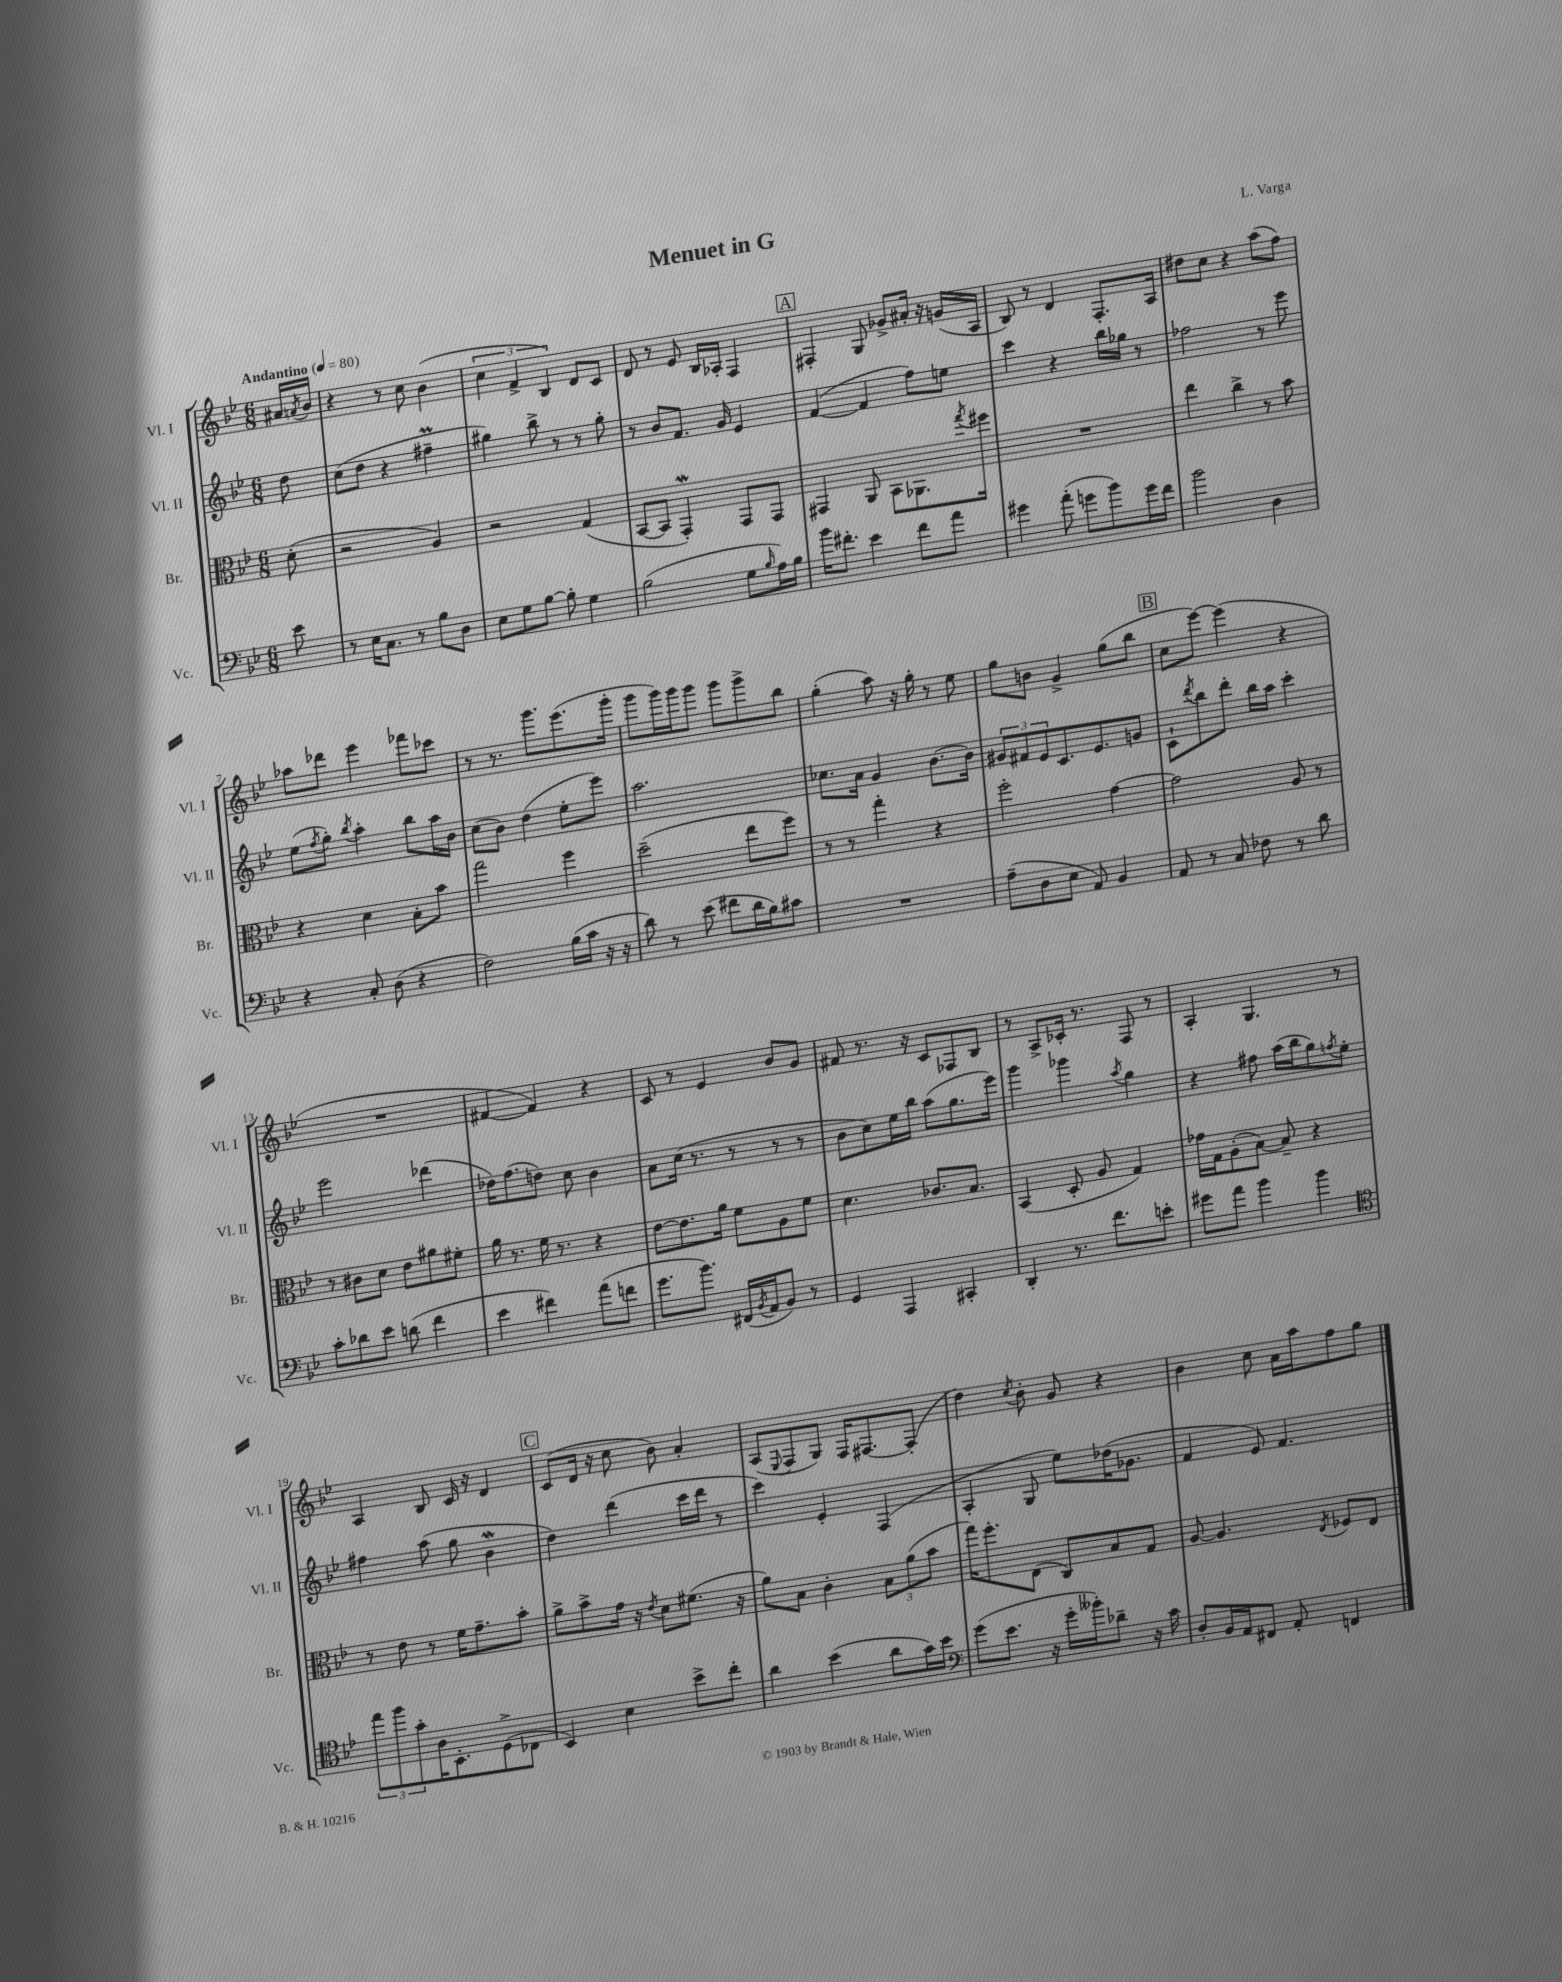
\header { title = "Menuet in G" composer = "L. Varga" }
<<
\new StaffGroup <<
\new Staff = "s0" \with { instrumentName = "Vl. I" shortInstrumentName = "Vl. I" } {
    \clef treble \key bes \major \numericTimeSignature \time 6/8 \partial 8 \tempo "Andantino" 4 = 80
    ais'16 \acciaccatura { a'8 } bes'16 |
    r4 r8 c''8 bes'4( |
    \tuplet 3/2 { c''4 f'4-> bes4) } d'8 c'8 |
    d'8 r8 ees'8 bes16 aes16-. f4 |
    \mark \markup { \box "A" } fis4-. g8 ges'8-> ais'16-. r16 g'16( a16 |
    bes8) r8 d'4 f8.-. a16 |
    dis''8 c''8 r4 a''8( f''8) |
    aes''8 des'''8 ees'''4 fes'''8 ces'''8 |
    r8 r8. g'''8. ees'''8.( g'''16-. |
    g'''8 g'''16) g'''16 g'''8 g'''8 g'''8-> bes''8 |
    g''4-.( a''8) r16 g''16-. r8 ees''8 |
    g''8 b'8 g'4-> g''8( bes''8 |
    \mark \markup { \box "B" } c''8 ees'''8~) ees'''4( r4 |
    R2. |
    fis'4~ fis'4) r4 |
    c'8 r8 ees'4 bes'8 g'8 |
    fis'8 r8. r16 c'8 fes8 bes8 |
    r8 a8-> ces'16-. r8. f8 r8 |
    a4-. g4. r8 |
    a4 bes8 c'16 r16 d'4 |
    \mark \markup { \box "C" } c'8( d'16 r16 c''8 bes'8) a'4-. |
    a8( \appoggiatura { ees8 } f8 g8) f16 fis8.~ fis8-.( |
    d''4) \acciaccatura { c''8 } bes'8-. g'8 r4 |
    bes'4 c''8 a'16 a''16 f''8 g''8 \bar "|." |
}
\new Staff = "s1" \with { instrumentName = "Vl. II" shortInstrumentName = "Vl. II" } {
    \clef treble \key bes \major \numericTimeSignature \time 6/8 \partial 8
    d''8 |
    c''8( d''8 r4 fis''4--\prall |
    gis''4) bes''8-> r8 r8 gis''8-. |
    r8 bes'8 f'8. g'16 ees'4 |
    \mark \markup { \box "A" } f'4~( f'4 f''8) e''8 |
    c'''4 r4 bes''16 ges''16 r8 |
    fes''2 r8 ees'''8 |
    ees''8( \acciaccatura { f''8 } g''8-.) \acciaccatura { bes''8 } a''4-. bes''8 a''16 bes'16 |
    c''8( bes'8) d''4( ees''8-. ees'''8) |
    a''2. |
    ces''8. a'16 g'4 bes'8.~ bes'16 |
    \tuplet 3/2 { gis'8 fis'8 ees'8 } c'8. ees'8. g'8 |
    \mark \markup { \box "B" } c'8-! \acciaccatura { d'''8 } bes''8 d'''8-. bes''16 a''16 c'''4-. |
    ees'''2 des'''4( |
    des''16) f''8.( d''8) c''8 bes'4 |
    a'8 c''16( r8. r8 r8 r8 |
    bes'8 c''8) ees''16 bes''16 a''8( g''8. ees'''16) |
    g'''4 ges'''4 \acciaccatura { a''8 } g''4 |
    r4 fis''8 a''16( bes''16 g''8) \acciaccatura { f''8 } ees''8-. |
    fis''4 a''8( g''8 bes'4\mordent |
    \mark \markup { \box "C" } d''4) d'''4( c'''16 d'''16 r8 |
    c'''4) ees'4-. f4( |
    a4-. g8 ees''8) des''16( ges'8. |
    f'4 ees'8) f'4. \bar "|." |
}
\new Staff = "s2" \with { instrumentName = "Br." shortInstrumentName = "Br." } {
    \clef alto \key bes \major \numericTimeSignature \time 6/8 \partial 8
    d'8-.( |
    r2 a4) |
    r2 g4( |
    bes,8~ bes,8 g,4-.\mordent) g,8 g,8 |
    \mark \markup { \box "A" } gis,4 a,8 bes,8 aes,8. \acciaccatura { g''8 } fis''16 |
    R2. |
    ees''4 c''4-> r8 bes'8 |
    r4 d'4 bes8-. bes'8 |
    g''2 f''4 |
    d''2--( ees''8 f''8) |
    r8 r8 g''4-. r4 |
    f''2-. g'4~ |
    \mark \markup { \box "B" } g'2 a8 r8 |
    r8 cis'8 d'8 ees'8 ais'8 fis'8-. |
    a'16 r8. f'16 r8. r4 |
    ees'8~ ees'8. a'16 f'8 a8 f'8 |
    d'4. ces'8. bes8. |
    bes,4( d8-. a8 g4) |
    ges'16 g16 a8-.( bes8~) bes8-- r4 |
    r8 ees'8 r8 f'16 g'8.-- bes'8-. |
    \mark \markup { \box "C" } a'8-> bes'8-> g'16 r16 \acciaccatura { ees'8 } d'8 fis'8.( r16 |
    a'8) bes8 c'4-. \tuplet 3/2 { bes8 a'8( bes'8 } |
    g''16) f''8.-. ees8( c8) bes8 g8 |
    a8~ a4. \acciaccatura { ees8 } fes8 ees8 \bar "|." |
}
\new Staff = "s3" \with { instrumentName = "Vc." shortInstrumentName = "Vc." } {
    \clef bass \key bes \major \numericTimeSignature \time 6/8 \partial 8
    ees'8 |
    r8 ees16 c8. r8 bes8 d8 |
    ees8 g8 bes8~ bes8-. g4 |
    bes2( g8 \grace { bes16 } a16) bes16 |
    \mark \markup { \box "A" } bes'16 fis'8.-. ees'4 fis'8 a'8 |
    gis'4 a'8-.( g'8 bes'8) g'16 f'16 |
    bes'2 d4 |
    r4 c8-. d8( r4 |
    f2) bes16( c'16 r16 r16 |
    d'8) r8 ees'8( fis'8 d'16 bes16) cis'8 |
    R2. |
    a8--( d8 ees8 a,8) bes,4 |
    \mark \markup { \box "B" } a,8 r8 c8 fes8 r8 d'8 |
    c'8-. des'8 ees'8 d'8( f'4 |
    ees'4 fis'4) a'8( f'8 |
    g'8. bes'8.) fis,16( \acciaccatura { bes,8 } a,16 bes,8) r8 |
    g,4 a,,4 cis,4-. |
    d,4-. r8. f'8. e'8-. |
    gis'8 a'8 bes'4 bes'4 |
    \clef tenor \tuplet 3/2 { ees''8 f''8 g'8-. } a16 bes,8.-. d8->( ces8 |
    \mark \markup { \box "C" } bes,4) bes4 bes'8-> c''8-. |
    a'4 bes'4( a'8 g'16) bes'16 |
    \clef bass g'8( ees'8. r16 g'16-. beses'16-.) des'8-- r16 c'16 |
    d8-. bes,16 a,16 fis,8 a,8-. f,4 \bar "|." |
}
>>
>>
